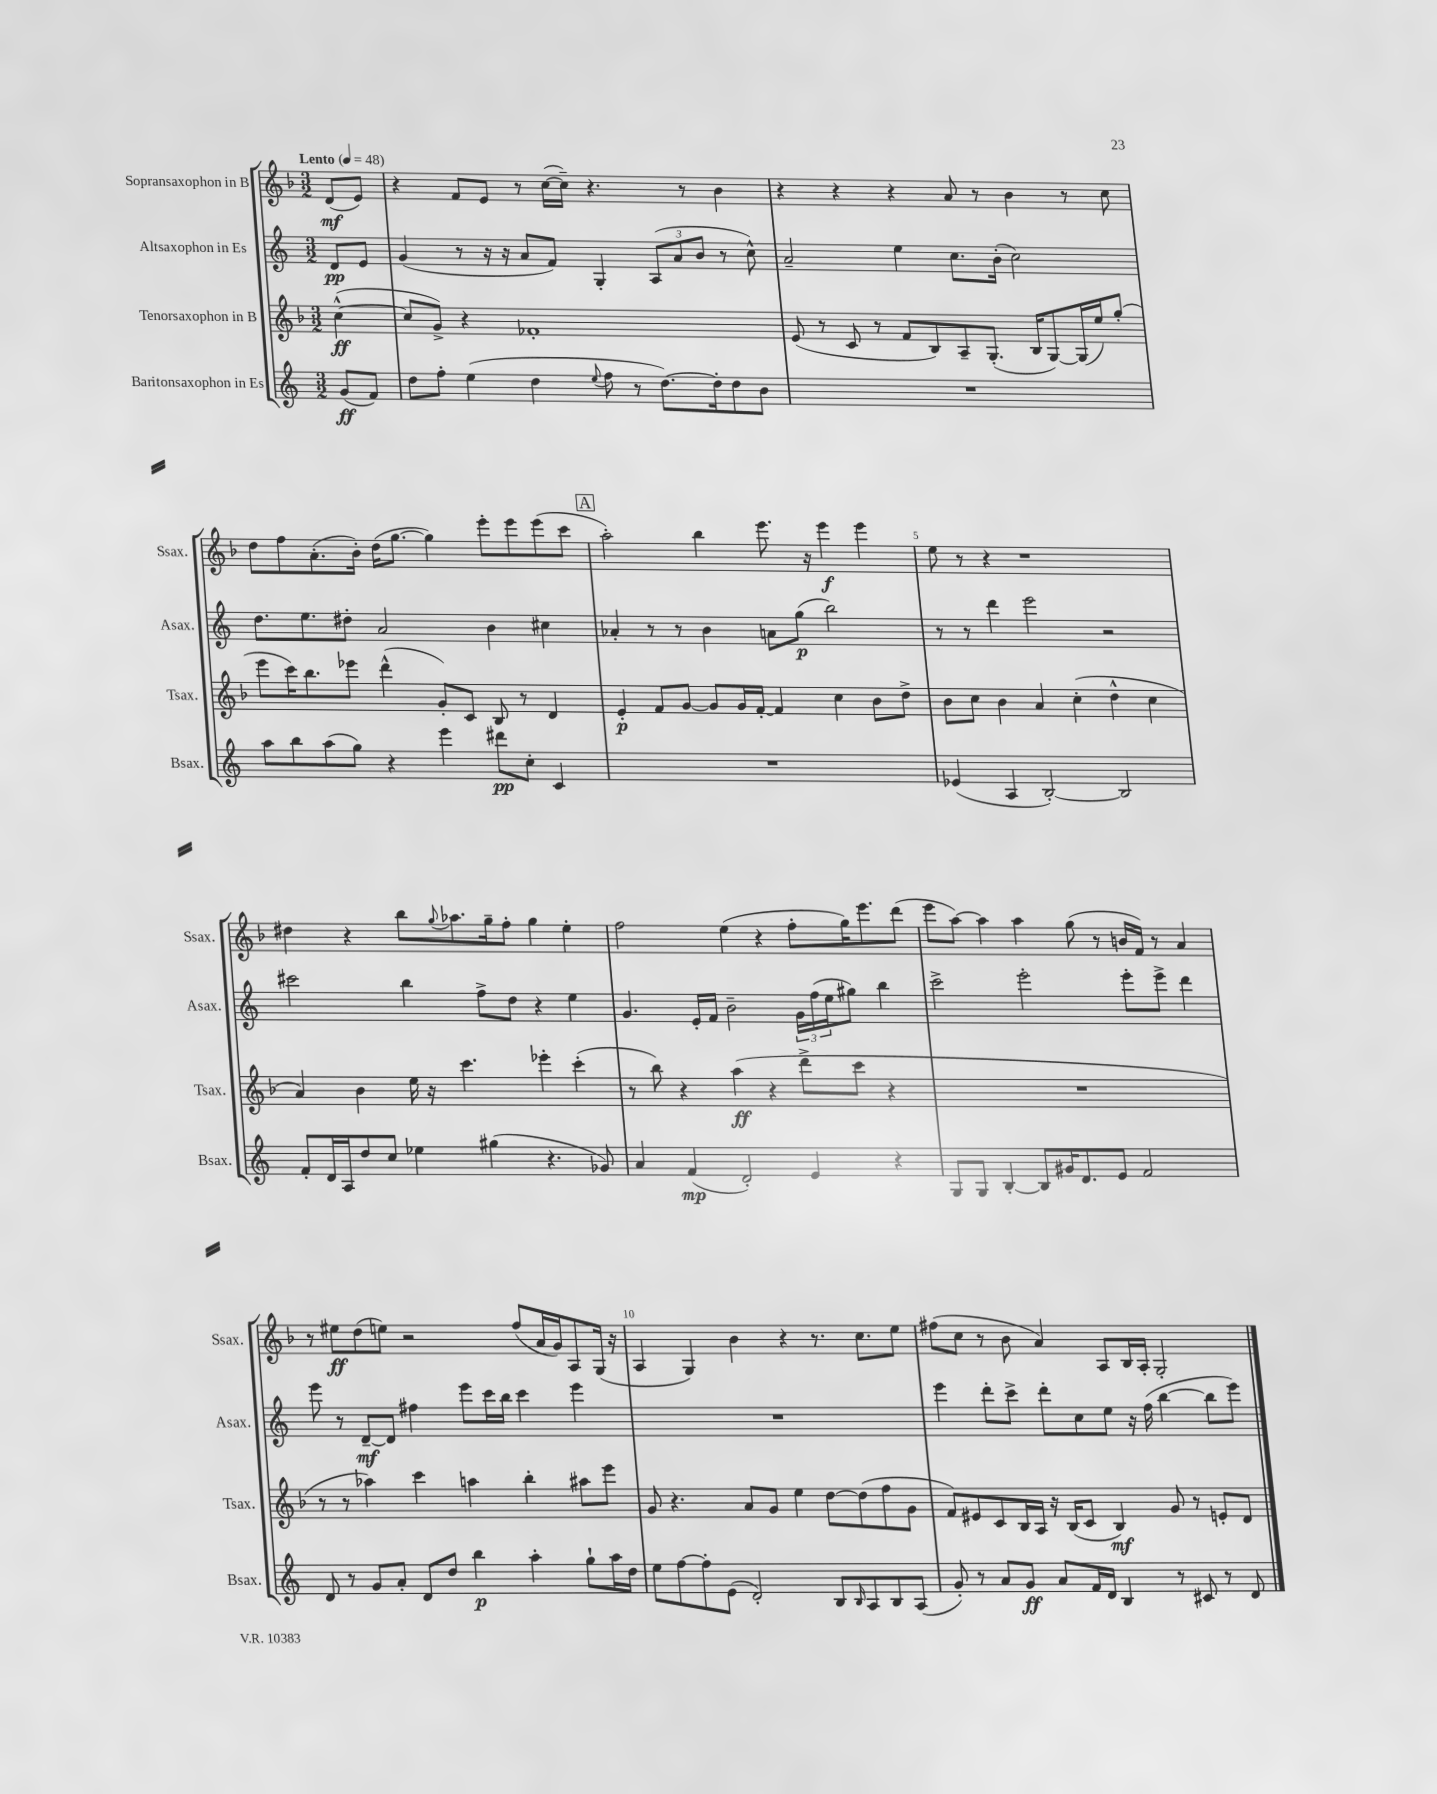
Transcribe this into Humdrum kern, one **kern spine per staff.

**kern	**kern	**kern	**kern
*staff4	*staff3	*staff2	*staff1
*clefG2	*clefG2	*clefG2	*clefG2
*k[]	*k[b-]	*k[]	*k[b-]
*M3/2	*M3/2	*M3/2	*M3/2
*MM48	*MM48	*MM48	*MM48
(8g	([4cc^^	8d	(8d
8f)	.	8e	8e)
=	=	=	=
8dd	8cc]	(4g	4r
8ff'	8g^)	.	.
(4ee	4r	8r	8f
.	.	16r	8e
.	.	16r	.
4dd	1f-'	8a	8r
.	.	8f)	([16cc
.	.	.	16cc~])
8qqee	.	.	.
8ff	.	4G'	4.r
8r	.	.	.
[8.dd)	.	(12A	.
.	.	12a	.
.	.	.	8r
.	.	12b	.
16dd']	.	.	.
8dd	.	8r	4b-
8b	.	8cc^^)	.
=	=	=	=
1.r	(8e	2a~	4r
.	8r	.	.
.	8c	.	4r
.	8r	.	.
.	8f	4ee	4r
.	8B-)	.	.
.	8A~	8.cc	8a
.	(8.G'	.	8r
.	.	(16b'	.
.	.	2cc)	4b-
.	16B-	.	.
.	[8G)	.	.
.	(16G]	.	8r
.	16ee)	.	.
.	(8gg'	.	8cc
=	=	=	=
8aa	8eee	8.dd	8dd
8bb	16ccc)	.	8ff
.	8.bb-	8.ee	.
(8aa	.	.	(8.a'
8gg)	8eee-	8dd#'	.
.	.	.	16b-')
4r	(4ddd^^	2a	(16dd
.	.	.	[8.gg
4eee	8g')	.	4gg])
.	8c	.	.
8ddd#	8B-	4b	8eee'
8cc'	8r	.	8eee
4c	4d	4cc#	(8eee
.	.	.	8ccc
=	=	=	=
1.r	4e'	4a-'	2aa')
.	8f	8r	.
.	[8g	8r	.
.	8g]	4b	4bb-
.	16g	.	.
.	[16f'	.	.
.	4f]	8a	8.eee
.	.	(8gg	.
.	.	.	16r
.	4cc	2bb)	4eee
.	8b-	.	4eee
.	8dd^	.	.
=	=	=	=
(4e-	8b-	8r	8ee
.	8cc	8r	8r
4A	4b-	4ddd	4r
[2B')	4a	2eee	1r
.	(4cc'	.	.
2B]	4dd^^	2r	.
.	4cc	.	.
=	=	=	=
8f'	4a)	2ccc#	4dd#
16d	.	.	.
16A	.	.	.
8dd	4b-	.	4r
8cc	.	.	.
4ee-	16ee	4bb	8bb-
.	16r	.	.
.	.	.	8qqgg
.	4.ccc	.	8.aa-
(4gg#	.	8ff^	.
.	.	.	16gg~
.	.	8dd	8ff'
4.r	4eee-'	4r	4gg
.	(4ccc'	4ee	4ee'
8g-)	.	.	.
=	=	=	=
4a	8r	4.g	2ff
.	8bb-)	.	.
(4f	4r	.	.
.	.	16e'	.
.	.	16f	.
2d')	(4aa	2b~	(4ee
.	4r	.	4r
4e	8ddd^	24g	8ff'
.	.	(24ff	.
.	.	24ee	.
.	8ccc	8gg#)	16gg)
.	.	.	8.eee
4r	4r	4bb	.
.	.	.	(8ddd
=	=	=	=
8G	1.r	2ccc^	8eee
8G	.	.	[8aa)
[4B'	.	.	4aa]
8B]	.	2eee'	4aa
16g#	.	.	.
8.d	.	.	.
.	.	.	(8gg
8e	.	.	8r
2f	.	8eee'	16b
.	.	.	16f)
.	.	8eee^	8r
.	.	4ddd	4a
=	=	=	=
8d	8r	8eee	8r
8r	8r	8r	8ee#
8g	4aa-)	[8d~	(8dd
8a'	.	8d]	8ee)
8d	4ccc	4ff#	2r
8dd	.	.	.
4bb	4aa	8eee	.
.	.	16ccc	.
.	.	16bb	.
4aa'	4bb-'	4ccc	(8ff
.	.	.	16a
.	.	.	16g)
8gg`	8aa#	4eee	8A
16aa	8eee	.	(16G
16dd	.	.	16r
=	=	=	=
8ee	8g	1.r	4A
[8ff	4.r	.	.
8ff']	.	.	4G)
(8e	.	.	.
2d')	8a	.	4b-
.	8g	.	.
.	4ee	.	4r
8B	[8dd	.	8.r
16qqB	.	.	.
8A	(8dd]	.	.
.	.	.	8.cc
8B	8ff	.	.
(8A	8g	.	8ee
=	=	=	=
8g')	8f)	4eee	(8ff#
8r	8e#	.	8cc
8a	8c	8ddd'	8r
8g	16B-	8ccc^	8b-
.	16A	.	.
8a	16r	8ddd'	4a)
.	(16B-	.	.
16f	8c	8cc	.
16d	.	.	.
4B	4B-)	8ee	8A
.	.	16r	16B-
.	.	(16ff	16A'
8r	8g	[4bb	2G'
8c#	8r	.	.
8r	8e'	8bb]	.
8d	8d	8eee)	.
==	==	==	==
*-	*-	*-	*-
